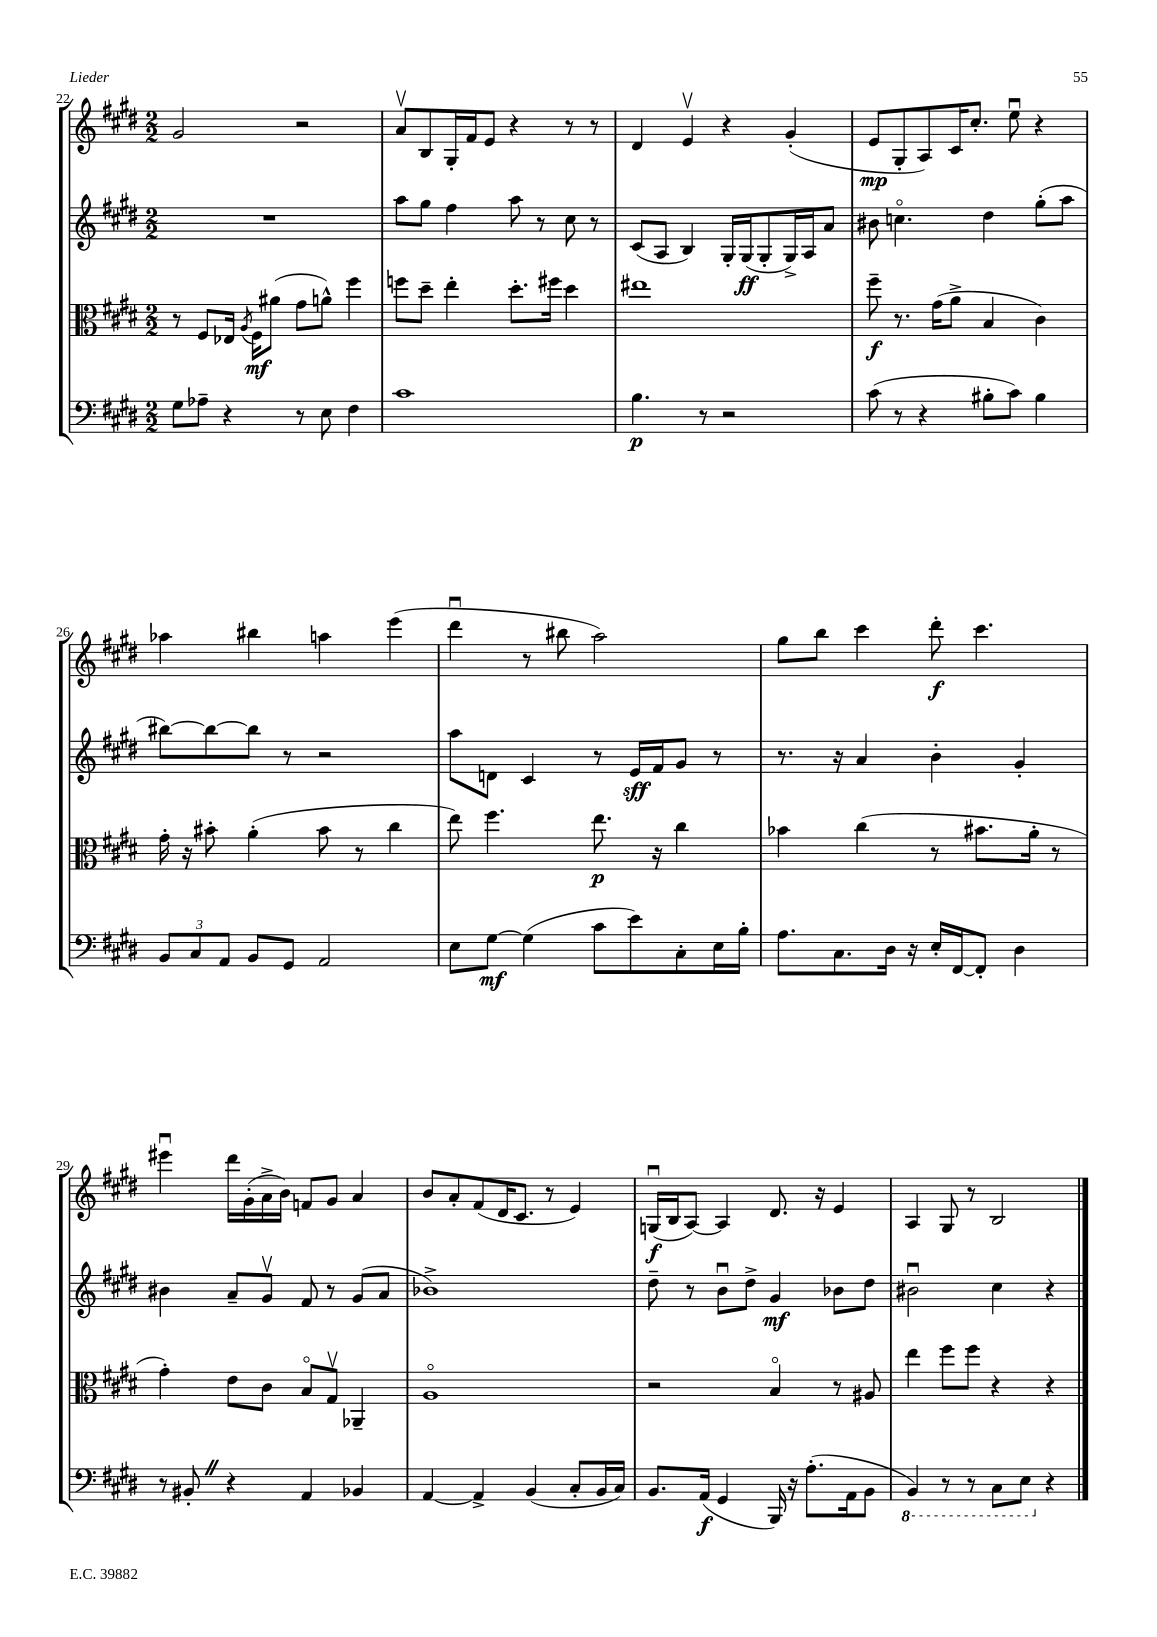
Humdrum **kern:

**kern	**dynam	**kern	**dynam	**kern	**dynam	**kern	**dynam
*part4	*part4	*part3	*part3	*part2	*part2	*part1	*part1
*staff4	*staff4	*staff3	*staff3	*staff2	*staff2	*staff1	*staff1
*clefF4	*	*clefC3	*	*clefG2	*	*clefG2	*
*k[f#c#g#d#]	*	*k[f#c#g#d#]	*	*k[f#c#g#d#]	*	*k[f#c#g#d#]	*
*M2/2	*	*M2/2	*	*M2/2	*	*M2/2	*
=22	=22	=22	=22	=22	=22	=22	=22
8G#\L	.	8r	.	1r	.	2g#/	.
8A-X~\J	.	8F#/L	.	.	.	.	.
4r	.	16E-X/Jk	.	.	.	.	.
.	.	8qA/	.	.	.	.	.
.	.	16F#\KL	mf	.	.	.	.
.	.	(8a#X\J	.	.	.	.	.
8r	.	8g#\L	.	.	.	2r	.
8E\	.	8an^^\J)	.	.	.	.	.
4F#\	.	4ff#\	.	.	.	.	.
=23	=23	=23	=23	=23	=23	=23	=23
1c#	.	8ffn\L	.	8aa\L	.	8av/L	.
.	.	8dd#~\J	.	8gg#\J	.	8B/	.
.	.	4ee'\	.	4ff#\	.	16G#'/L	.
.	.	.	.	.	.	16f#/J	.
.	.	.	.	.	.	8e/J	.
.	.	8.dd#'\L	.	8aa\	.	4r	.
.	.	.	.	8r	.	.	.
.	.	16ff#X\Jk	.	.	.	.	.
.	.	4dd#\	.	8cc#\	.	8r	.
.	.	.	.	8r	.	8r	.
=24	=24	=24	=24	=24	=24	=24	=24
4.B\	p	1ee#X	.	(8c#/L	.	4d#/	.
.	.	.	.	8A/J	.	.	.
.	.	.	.	4B/)	.	4ev/	.
8r	.	.	.	.	.	.	.
2r	.	.	.	16G#'/LL	.	4r	.
.	.	.	.	(16G#/J	ff	.	.
.	.	.	.	8G#'/	.	.	.
.	.	.	.	16G#^/L)	.	(4g#'/	.
.	.	.	.	16A/J	.	.	.
.	.	.	.	8a/J	.	.	.
=25	=25	=25	=25	=25	=25	=25	=25
(8c#\	.	8ff#~\	f	8b#X\	.	8e/L	mp
8r	.	8.r	.	4.ccn\	.	8G#'/	.
4r	.	.	.	.	.	8A/)	.
.	.	(16g#\KL	.	.	.	.	.
.	.	8a^\J	.	.	.	16c#/K	.
.	.	.	.	.	.	8.cc#'/J	.
8B#X'\L	.	4B/	.	4dd#\	.	.	.
8c#\J)	.	.	.	.	.	8eeu\	.
4B#\	.	4c#\)	.	(8gg#'\L	.	4r	.
.	.	.	.	8aa\J	.	.	.
!!LO:LB:g=z
=26	=26	=26	=26	=26	=26	=26	=26
12BB/L	.	16g#'\	.	[8bb#X\L)	.	4aa-X\	.
.	.	16r	.	.	.	.	.
12C#/	.	.	.	.	.	.	.
.	.	8b#X'\	.	8bb#\_	.	.	.
12AA/J	.	.	.	.	.	.	.
8BB/L	.	(4a'\	.	8bb#\J]	.	4bb#X\	.
8GG#/J	.	.	.	8r	.	.	.
2AA/	.	8b#\	.	2r	.	4aan\	.
.	.	8r	.	.	.	.	.
.	.	4cc#\	.	.	.	(4eee\	.
=27	=27	=27	=27	=27	=27	=27	=27
8E\L	.	8ee\)	.	8aa\L	.	4ddd#u\	.
[8G#\J	mf	4.ff#\	.	8dn\J	.	.	.
(4G#\]	.	.	.	4c#/	.	8r	.
.	.	.	.	.	.	8bb#X\	.
8c#\L	.	8.ee\	p	8r	.	2aa\)	.
8e\)	.	.	.	16e/LL	sff	.	.
.	.	16r	.	16f#/J	.	.	.
8C#'\	.	4cc#\	.	8g#/J	.	.	.
16E\L	.	.	.	8r	.	.	.
16B'\JJ	.	.	.	.	.	.	.
=28	=28	=28	=28	=28	=28	=28	=28
8.A\L	.	4b-X\	.	8.r	.	8gg#\L	.
.	.	.	.	.	.	8bb\J	.
8.C#\	.	.	.	16r	.	.	.
.	.	(4cc#\	.	4a/	.	4ccc#\	.
16D#\Jk	.	.	.	.	.	.	.
16r	.	.	.	.	.	.	.
16E'/LL	.	8r	.	4b'\	.	8ddd#'\	f
[16FF#/J	.	.	.	.	.	.	.
8FF#'/J]	.	8.b#X\L	.	.	.	4.ccc#\	.
4D#\	.	.	.	4g#'/	.	.	.
.	.	16a'\Jk	.	.	.	.	.
.	.	8r	.	.	.	.	.
!!LO:LB:g=z
=29	=29	=29	=29	=29	=29	=29	=29
8r	.	4g#'\)	.	4b#X\	.	4eee#Xu\	.
8BB#X'Z/	.	.	.	.	.	.	.
4r	.	8e\L	.	8a~/L	.	16ddd#\LL	.
.	.	.	.	.	.	(16g#'\	.
.	.	8c#\J	.	8g#v/J	.	16a^\	.
.	.	.	.	.	.	16b\JJ)	.
4AA/	.	8B/L	.	8f#/	.	8fn/L	.
.	.	8G#v/J	.	8r	.	8g#/J	.
4BB-X/	.	4AA-X~/	.	(8g#/L	.	4a/	.
.	.	.	.	8a/J	.	.	.
=30	=30	=30	=30	=30	=30	=30	=30
[4AA/	.	1A	.	1b-X^)	.	8b/L	.
.	.	.	.	.	.	8a'/	.
4AA^/]	.	.	.	.	.	(8f#/	.
.	.	.	.	.	.	16d#/K	.
.	.	.	.	.	.	8.c#/J	.
(4BB/	.	.	.	.	.	.	.
.	.	.	.	.	.	8r	.
8C#'/L	.	.	.	.	.	4e/)	.
16BB/L	.	.	.	.	.	.	.
16C#/JJ)	.	.	.	.	.	.	.
=31	=31	=31	=31	=31	=31	=31	=31
8.BB/L	.	2r	.	8dd#~\	.	(16Gnu/LL	f
.	.	.	.	.	.	16B/J	.
.	.	.	.	8r	.	[8A/J)	.
(16AA/Jk	f	.	.	.	.	.	.
4GG#/	.	.	.	8bu\L	.	4A/]	.
.	.	.	.	8dd#^\J	.	.	.
16BBB/)	.	4B/	.	4g#/	mf	8.d#/	.
16r	.	.	.	.	.	.	.
(8.A'\L	.	.	.	.	.	.	.
.	.	.	.	.	.	16r	.
.	.	8r	.	8b-X\L	.	4e/	.
16AA\k	.	.	.	.	.	.	.
8BB\J	.	8A#X/	.	8dd#\J	.	.	.
=32	=32	=32	=32	=32	=32	=32	=32
*8ba	*	*	*	*	*	*	*
4BBB/)	.	4ee\	.	2b#Xu\	.	4A/	.
8r	.	8ff#\L	.	.	.	8G#/	.
8r	.	8ff#\J	.	.	.	8r	.
8CC#\L	.	4r	.	4cc#\	.	2B/	.
8EE\J	.	.	.	.	.	.	.
*X8ba	*	*	*	*	*	*	*
4r	.	4r	.	4r	.	.	.
==	==	==	==	==	==	==	==
*-	*-	*-	*-	*-	*-	*-	*-
